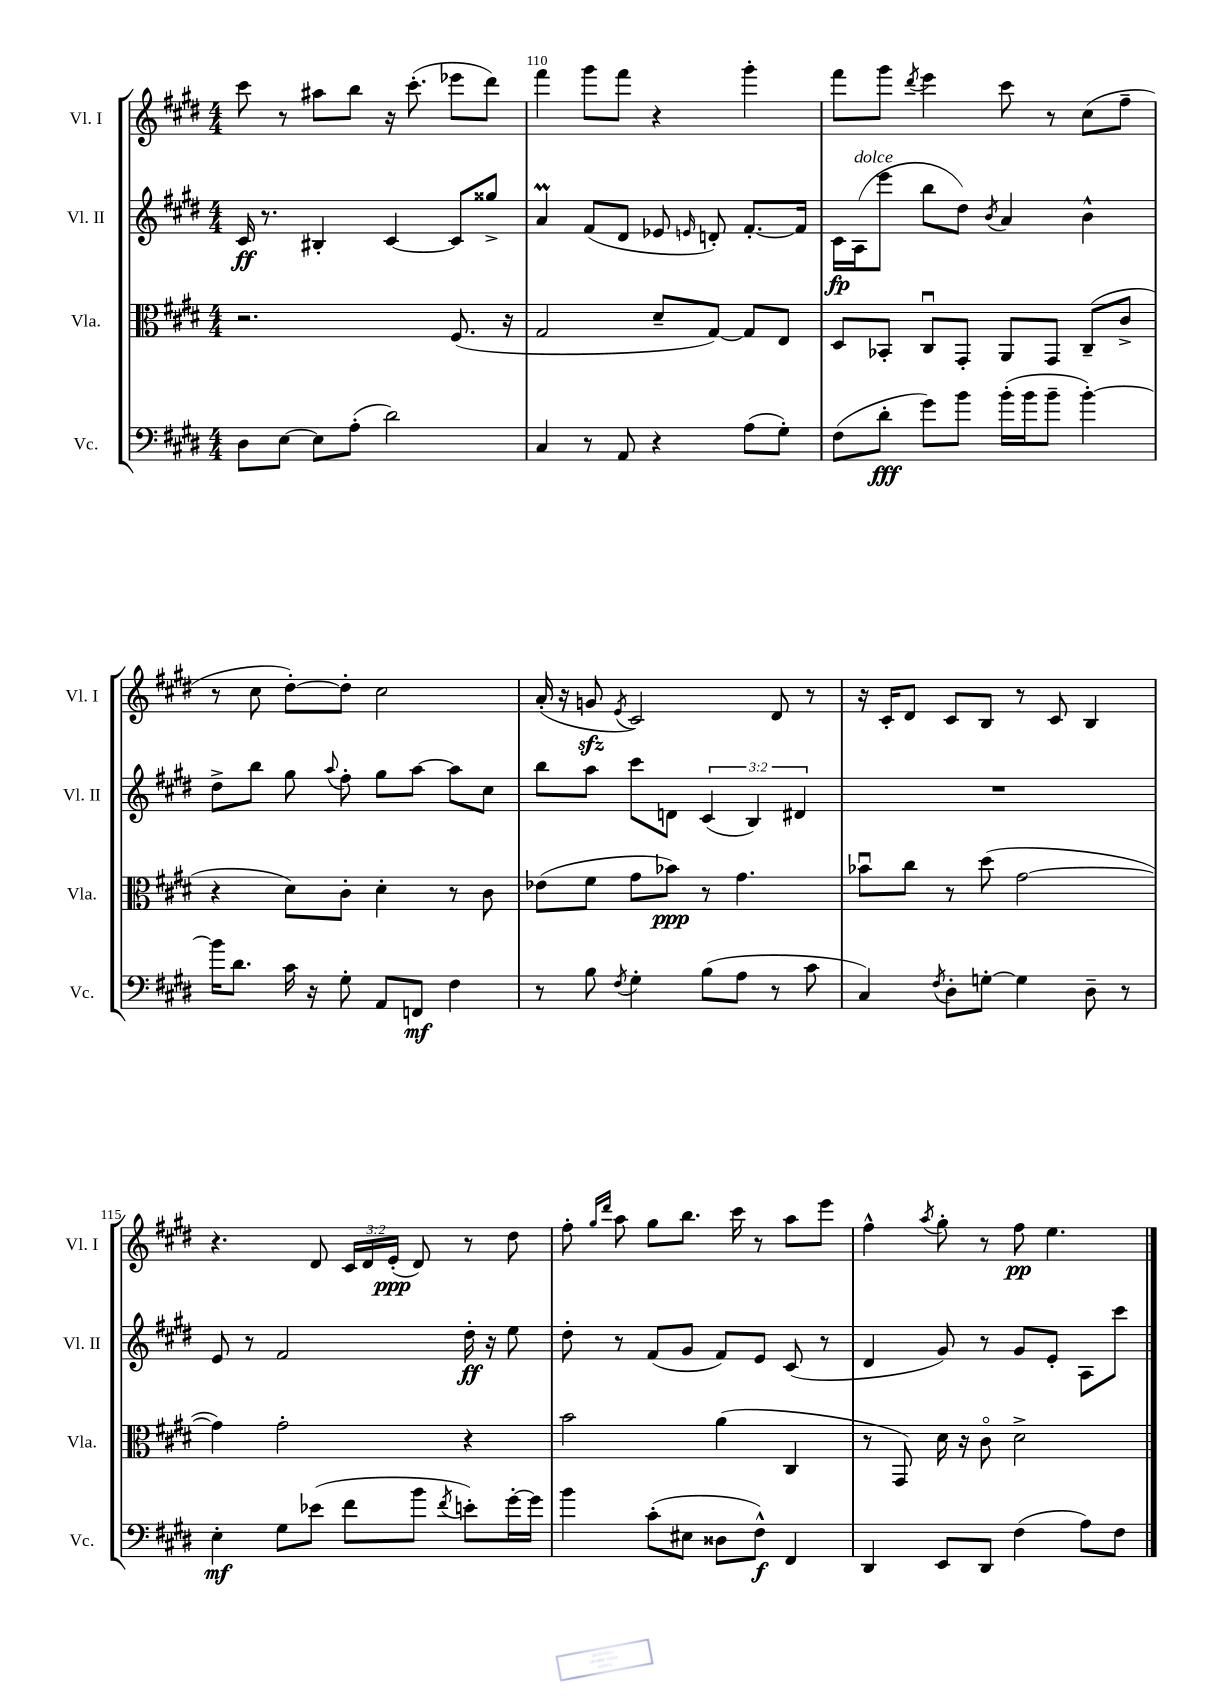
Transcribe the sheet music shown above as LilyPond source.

<<
\new StaffGroup <<
\new Staff = "s0" \with { instrumentName = "Vl. I" shortInstrumentName = "Vl. I" } {
    \clef treble \key e \major \numericTimeSignature \time 4/4 \override Staff.TupletNumber.text = #tuplet-number::calc-fraction-text
    \autoBeamOff cis'''8 r8 ais''8[ b''8] r16 cis'''8.-.( ees'''8[ dis'''8]) |
    fis'''4 gis'''8[ fis'''8] r4 gis'''4-. |
    fis'''8[ gis'''8] \acciaccatura { dis'''8 } e'''4 cis'''8 r8 cis''8[( fis''8]-- |
    r8 cis''8 dis''8[~-.) dis''8]-. cis''2 |
    a'16-.( r16 g'8\sfz \acciaccatura { e'8 } cis'2) dis'8 r8 |
    r16 cis'16[-. dis'8] cis'8[ b8] r8 cis'8 b4 |
    r4. dis'8 \tuplet 3/2 { cis'16[ dis'16 e'16]-.\ppp( } dis'8) r8 dis''8 |
    fis''8-. \grace { gis''16[ dis'''16] } a''8 gis''8[ b''8.] cis'''16 r8 a''8[ e'''8] |
    fis''4-^ \acciaccatura { a''8 } gis''8-. r8 fis''8\pp e''4. \bar "|." |
}
\new Staff = "s1" \with { instrumentName = "Vl. II" shortInstrumentName = "Vl. II" } {
    \clef treble \key e \major \numericTimeSignature \time 4/4 \override Staff.TupletNumber.text = #tuplet-number::calc-fraction-text
    \autoBeamOff cis'16\ff r8. bis4-. cis'4~ cis'8[ gisis''8]-> |
    a'4\prall fis'8[( dis'8] ees'8 \grace { e'16 } d'8-.) fis'8.[~-. fis'16] |
    cis'16[\fp a16^\markup { \italic "dolce" }( e'''8] b''8[ dis''8]) \acciaccatura { b'8 } a'4 b'4-^ |
    dis''8[-> b''8] gis''8 \appoggiatura { a''8 } fis''8-. gis''8[ a''8]~ a''8[ cis''8] |
    b''8[ a''8] cis'''8[ d'8] \tuplet 3/2 { cis'4( b4) dis'4 } |
    R1 |
    e'8 r8 fis'2 dis''16-.\ff r16 e''8 |
    dis''8-. r8 fis'8[( gis'8] fis'8[) e'8] cis'8( r8 |
    dis'4 gis'8) r8 gis'8[ e'8]-. a8[ cis'''8] \bar "|." |
}
\new Staff = "s2" \with { instrumentName = "Vla." shortInstrumentName = "Vla." } {
    \clef alto \key e \major \numericTimeSignature \time 4/4
    \autoBeamOff r2. fis8.( r16 |
    gis2 dis'8[-- gis8]~) gis8[ e8] |
    dis8[ bes,8]-. cis8[\downbow gis,8]-. a,8[ gis,8] cis8[--( cis'8]-> |
    r4 dis'8[) cis'8]-. dis'4-. r8 cis'8 |
    ees'8[( fis'8] gis'8[ bes'8]\ppp) r8 gis'4. |
    bes'8[\downbow cis''8] r8 dis''8( gis'2~ |
    gis'4) gis'2-. r4 |
    b'2 a'4( cis4 |
    r8 gis,8) dis'16 r16 cis'8\flageolet dis'2-> \bar "|." |
}
\new Staff = "s3" \with { instrumentName = "Vc." shortInstrumentName = "Vc." } {
    \clef bass \key e \major \numericTimeSignature \time 4/4
    \autoBeamOff dis8[ e8]~ e8[ a8]-.( dis'2) |
    cis4 r8 a,8 r4 a8[( gis8]-.) |
    fis8[( dis'8]-.\fff gis'8[) b'8] b'16[-.( b'16 b'8]-- b'4~-.) |
    b'16[ dis'8.] cis'16 r16 gis8-. a,8[ f,8]\mf fis4 |
    r8 b8 \acciaccatura { fis8 } gis4-. b8[( a8] r8 cis'8 |
    cis4) \acciaccatura { fis8 } dis8[-. g8]~-. g4 dis8-- r8 |
    e4-.\mf gis8[ ees'8]( fis'8[ b'8] \acciaccatura { fis'8 } e'8[-.) gis'16~-. gis'16] |
    b'4 cis'8[-.( eis8] disis8[ fis8]-^\f) fis,4 |
    dis,4 e,8[ dis,8] fis4( a8[) fis8] \bar "|." |
}
>>
>>
\layout { \context { \Score currentBarNumber = #109 \override BarNumber.break-visibility = ##(#f #t #t) barNumberVisibility = #(every-nth-bar-number-visible 5) } }
